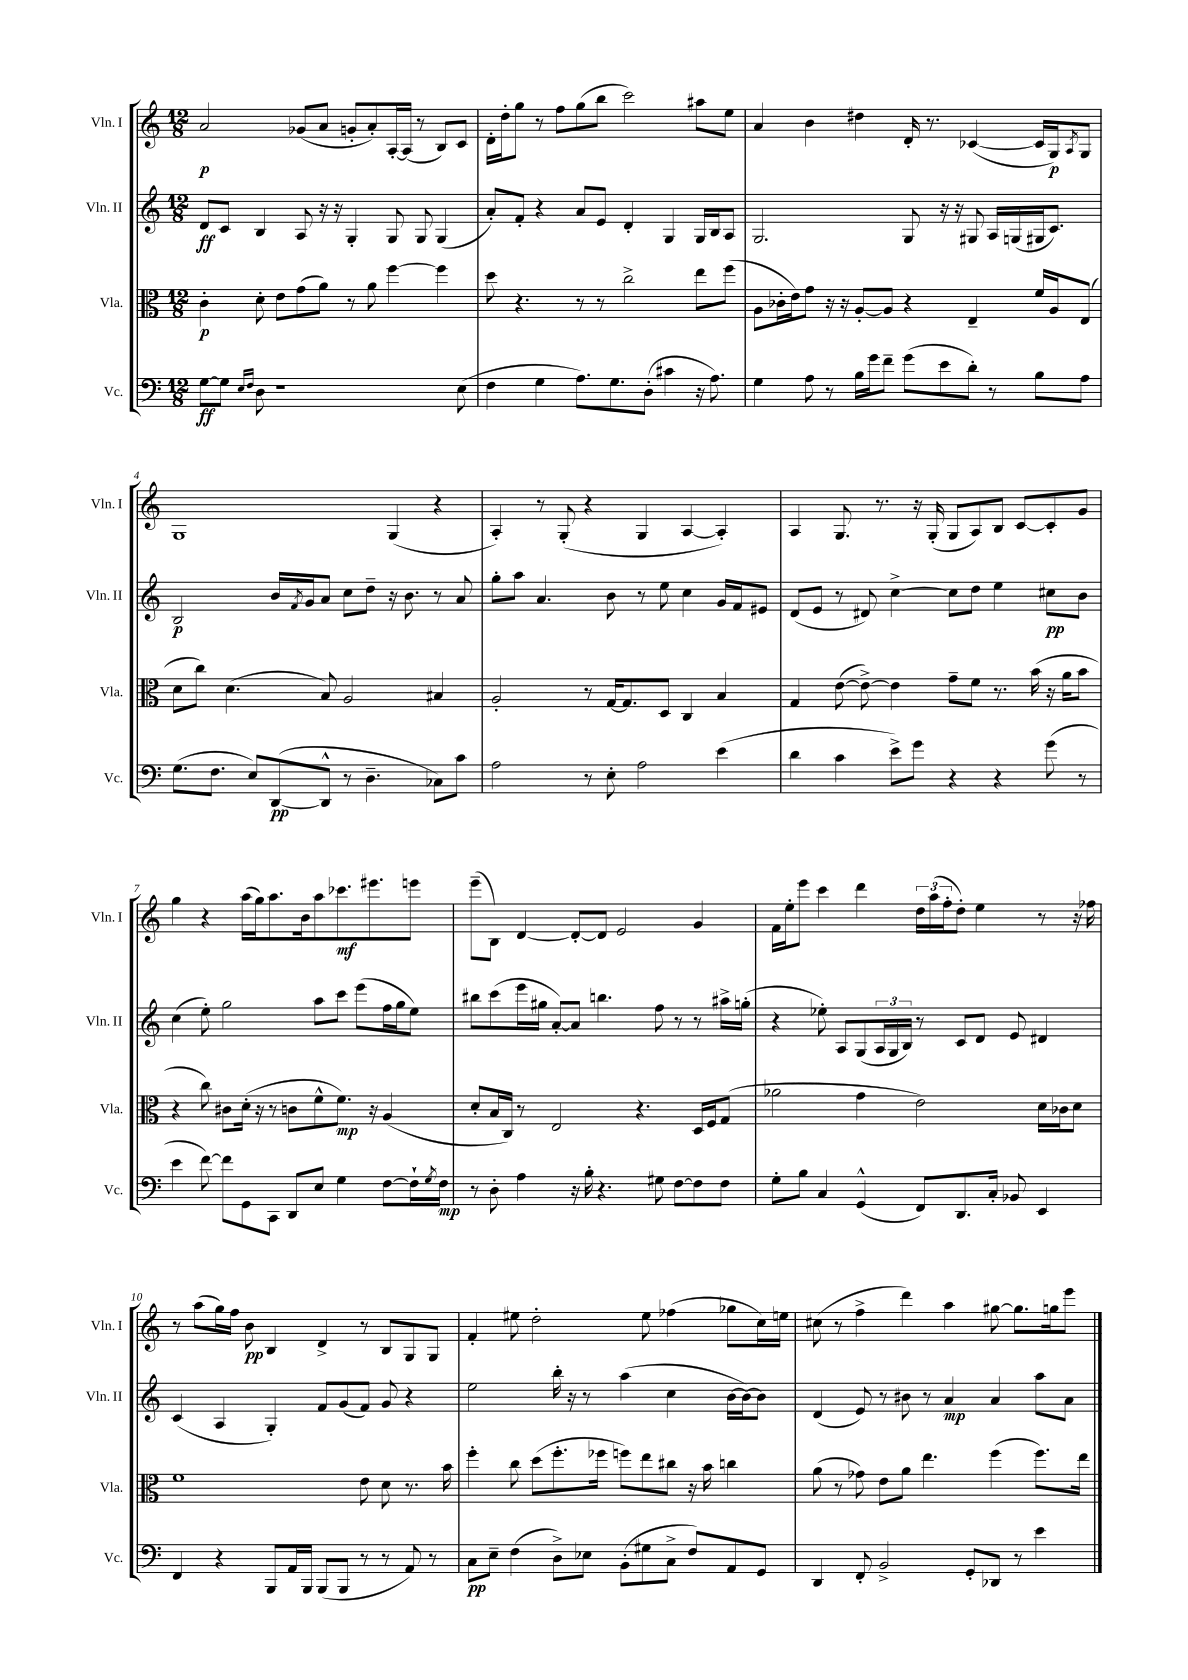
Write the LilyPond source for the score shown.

<<
\new StaffGroup <<
\new Staff = "s0" \with { instrumentName = "Vln. I" shortInstrumentName = "Vln. I" } {
    \clef treble \key c \major \numericTimeSignature \time 12/8
    a'2\p ges'8( a'8 g'8-. a'8-.) a16~-. a16( r8 b8) c'8 |
    d'16-. d''16-. g''8 r8 f''8 g''8( b''8 c'''2) ais''8 e''8 |
    a'4 b'4 dis''4 d'16-. r8. ces'4~( ces'16 g16\p) \acciaccatura { a8 } g8 |
    g1 g4( r4 |
    a4-.) r8 g8-.( r4 g4 a4~ a4-.) |
    a4 g8. r8. r16 g16-.( g8 a8) b8 c'8~ c'8-. g'8 |
    g''4 r4 a''16( g''16) a''8. b'16 a''8 ces'''8.\mf eis'''8. e'''8 |
    e'''8--( b8) d'4~ d'8~-. d'8 e'2 g'4 |
    f'16 e''16-. e'''8 c'''4 d'''4 \tuplet 3/2 { d''16 a''16( f''16-. } d''8-.) e''4 r8 r16 fes''16 |
    r8 a''8( g''16) f''16 b'8\pp b4 d'4-> r8 b8 g8 g8 |
    f'4-. eis''8 d''2-. eis''8 fes''4( ges''8 c''16) e''16 |
    cis''8( r8 f''4-> d'''4) a''4 gis''8~ gis''8. g''16 e'''8 \bar "|." |
}
\new Staff = "s1" \with { instrumentName = "Vln. II" shortInstrumentName = "Vln. II" } {
    \clef treble \key c \major \numericTimeSignature \time 12/8
    d'8\ff c'8 b4 a8 r16 r16 g4-. g8 g8 g4( |
    a'8-.) f'8-. r4 a'8 e'8 d'4-. g4 g16 b16 a8 |
    g2. g8 r16 r16 gis8 a16 g16( gis16 c'8.) |
    b2\p b'16 \acciaccatura { f'8 } g'16 a'8 c''8 d''8-- r16 b'8. r8 a'8 |
    g''8-. a''8 a'4. b'8 r8 e''8 c''4 g'16 f'16 eis'8 |
    d'8( e'8 r8 dis'8) c''4~-> c''8 d''8 e''4 cis''8\pp b'8 |
    c''4( e''8-.) g''2 a''8 c'''8 e'''8( f''16 g''16 e''8) |
    bis''8 c'''8( e'''16 gis''16 a'8~-.) a'8 b''4. f''8 r8 r8 ais''16-> g''16-.( |
    r4 ees''8-.) a8 g8( \tuplet 3/2 { a16 g16 b16) } r8 c'8 d'8 e'8 dis'4 |
    c'4( a4 g4-.) f'8 g'8( f'8) g'8 r4 |
    e''2 b''16-. r16 r8 a''4( c''4 b'16~ b'16~) b'8 |
    d'4( e'8) r8 bis'8 r8 a'4\mp a'4 a''8 a'8 \bar "|." |
}
\new Staff = "s2" \with { instrumentName = "Vla." shortInstrumentName = "Vla." } {
    \clef alto \key c \major \numericTimeSignature \time 12/8
    c'4-.\p d'8-. e'8 g'8( a'8) r8 a'8 f''4~ f''4 |
    d''8 r4. r8 r8 c''2-> e''8 f''8( |
    a8 ces'16-. e'16) g'8 r16 r16 a8~-. a8 r4 e4-- f'16 a16 e8( |
    d'8 c''8) d'4.( b8) a2 bis4 |
    a2-. r8 g16~ g8. d8 c4 b4 |
    g4 e'8~( e'8~->) e'4 g'8-- f'8 r8. b'16( r16 a'16 b'8 |
    r4 c''8) cis'8 d'16-.( r16 r8 c'8 f'8-^ f'8.\mp) r16 a4( |
    d'8-. b16 c16) r8 e2 r4. d16 f16 g8( |
    aes'2 g'4 e'2) d'16 ces'16 d'8 |
    f'1 e'8 d'8 r8. b'16 |
    f''4-. c''8 d''8( f''8.-. fes''16 f''8) e''8 cis''8 r16 b'16 c''4 |
    a'8( r8 ges'8) e'8 a'8 e''4. f''4( f''8.) e''16 \bar "|." |
}
\new Staff = "s3" \with { instrumentName = "Vc." shortInstrumentName = "Vc." } {
    \clef bass \key c \major \numericTimeSignature \time 12/8
    g8~\ff g8 \grace { e16 f16 } d8 r1 e8( |
    f4 g4 a8.) g8. d8-.( cis'4 r16 a8.) |
    g4 a8 r8 b16 g'16 f'8-- g'8( e'8 d'8-.) r8 b8 a8 |
    g8.( f8. e8) d,8~\pp( d,8-^ r8 d4.-- ces8) c'8 |
    a2 r8 e8-. a2 e'4( |
    d'4 c'4 e'8->) g'8 r4 r4 g'8( r8 |
    e'4 f'8~) f'8 g,8 c,8 d,8 e8 g4 f8~ f16-! \acciaccatura { g8 } f16\mp |
    r8 d8-. a4 r16 b16-. r4. gis8 f8~ f8 f8 |
    g8-. b8 c4 g,4-^( f,8) d,8. c16-. bes,8 e,4 |
    f,4 r4 b,,8 a,16 b,,16 b,,8( b,,8 r8 r8 a,8) r8 |
    c8\pp e8-- f4( d8->) ees8 b,8-.( gis8 c8-> f8) a,8 g,8 |
    d,4 f,8-. b,2-> g,8-. des,8 r8 e'4 \bar "|." |
}
>>
>>
